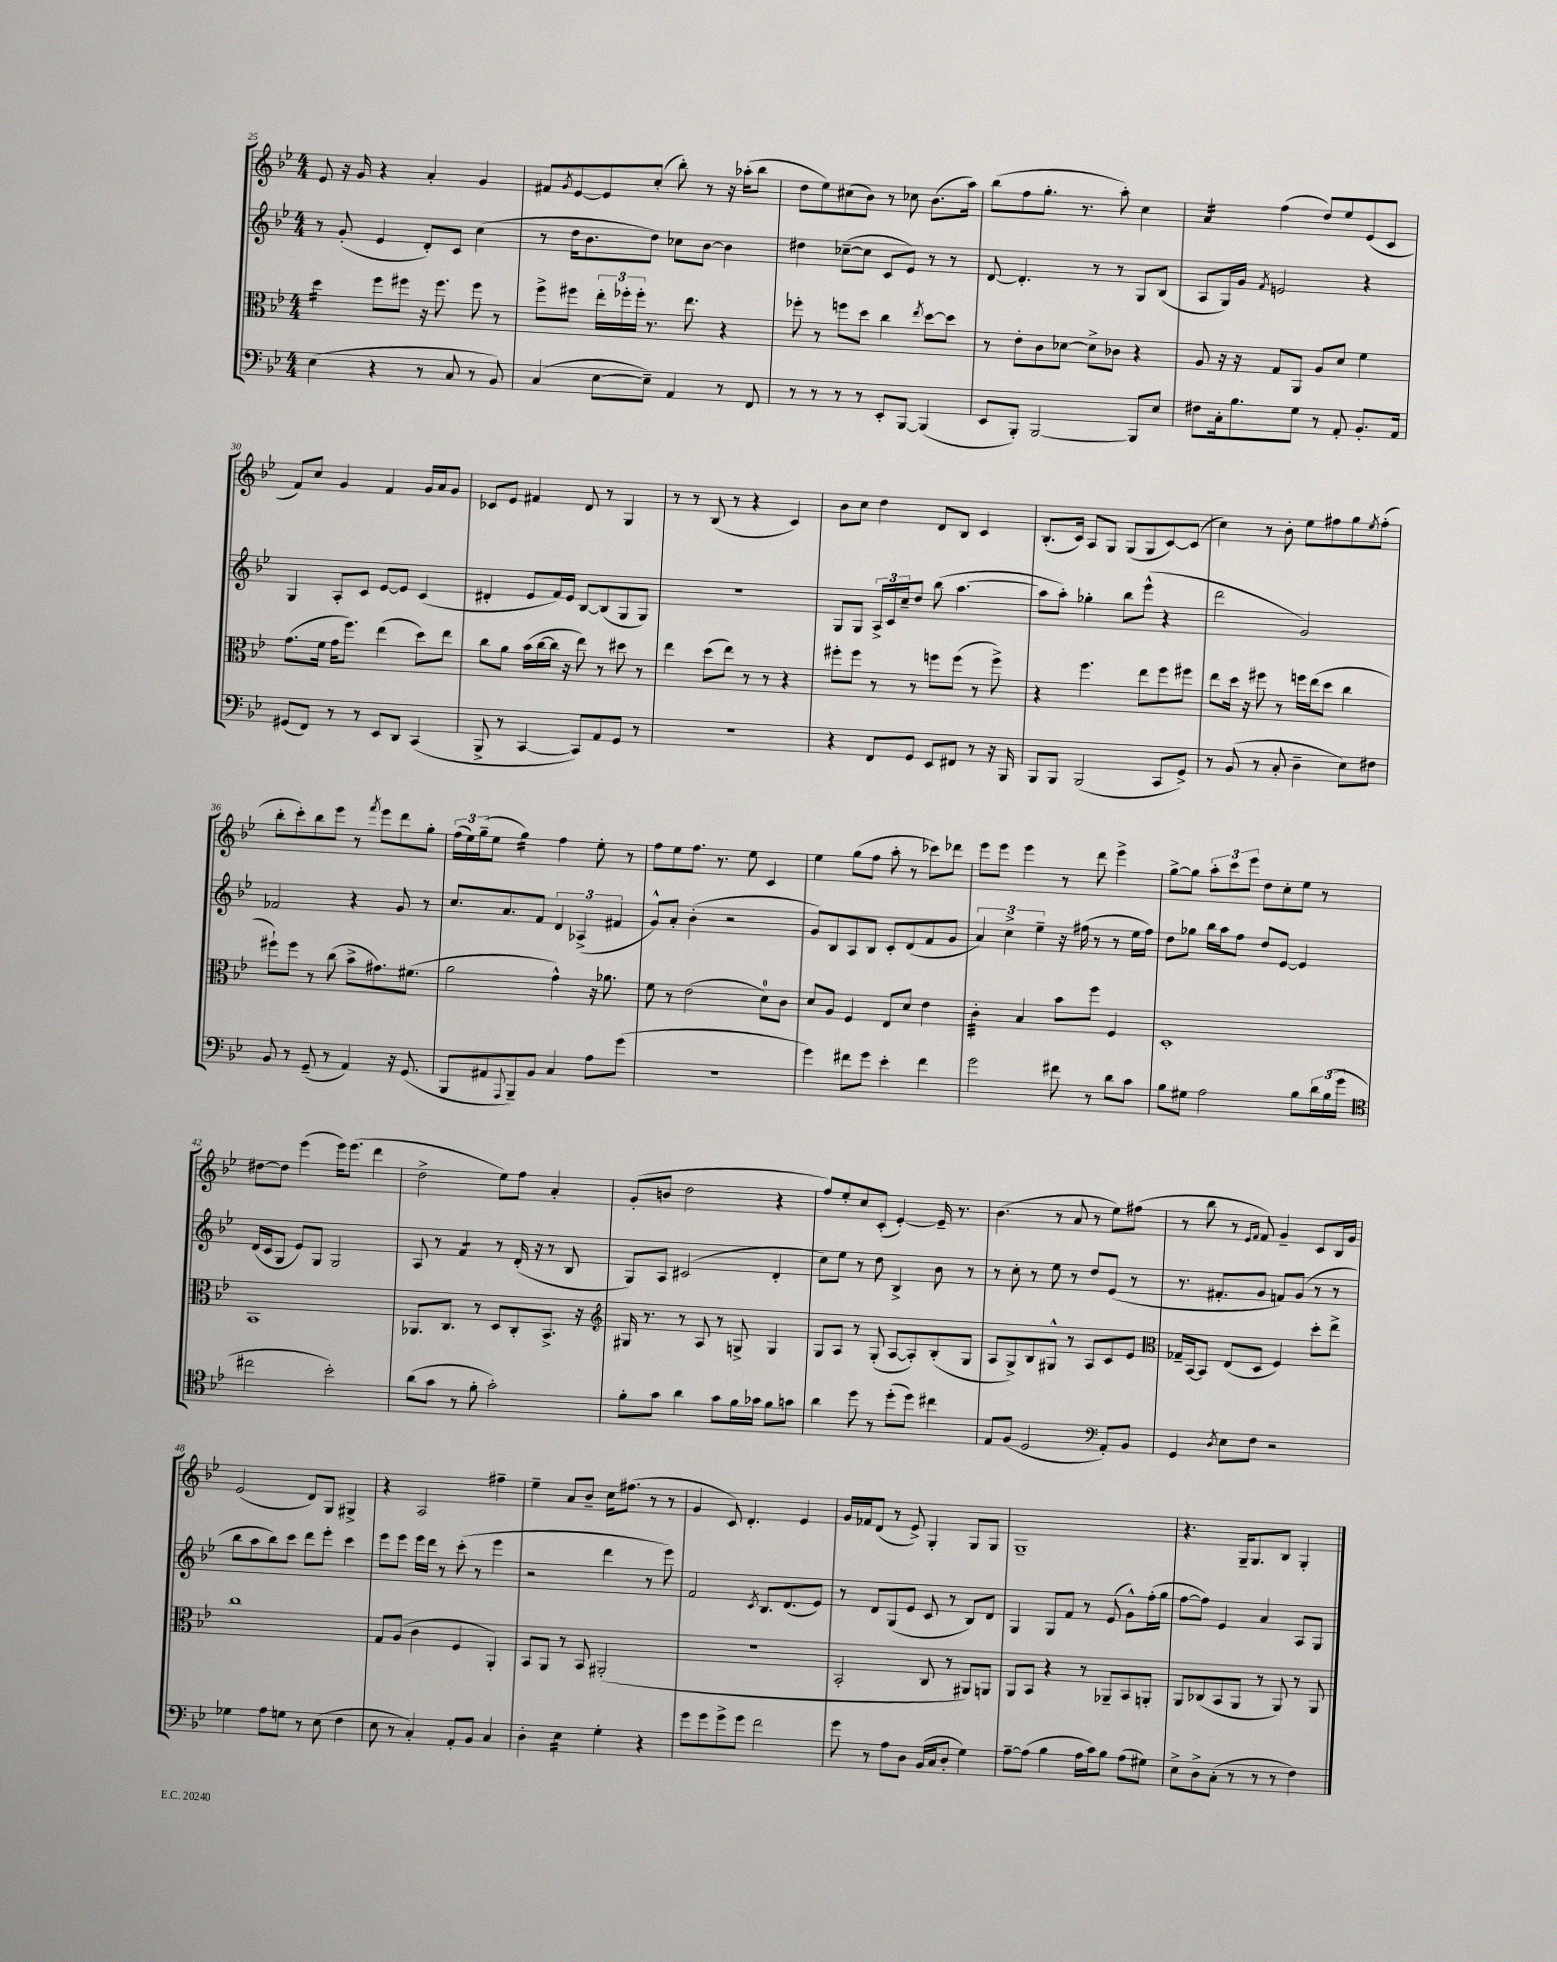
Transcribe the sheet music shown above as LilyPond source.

<<
\new StaffGroup <<
\new Staff = "s0" {
    \clef treble \key bes \major \numericTimeSignature \time 4/4
    ees'8 r16 g'16 r4 a'4-. g'4 |
    fis'8 \acciaccatura { g'8 } ees'8~ ees'8 c''8-.( bes''8-.) r8 r16 aes''16-.( bes''8 |
    d''8 ees''8) cis''8( bes'8) r8 ces''8 bes'8.( a''16) |
    bes''8( f''8 g''8.-. r8. a''8-.) c''4 |
    a'4:16 f''4( d''8) ees''8 ees'8( c'8 |
    f'8) c''8 g'4 f'4 g'16 a'16 g'8 |
    ces'8 ees'8 fis'4 d'8 r8 g4 |
    r8 r8 bes8( r8 r4 c'4) |
    bes'8 c''8 d''4 d'8 bes8 c'4 |
    bes8.-.( c'16) a8 g8 g8( g8 c'8~) c'8( |
    c''4) r8 bes'8-. ees''8 fis''8 g''8 \acciaccatura { ees''8 } fis''8-.( |
    bes''8-. c'''8-.) bes''8 ees'''8 r8 \acciaccatura { f'''8 } ees'''8 d'''8 g''8-. |
    \tuplet 3/2 { f''16( ees''16) g''16--( } ees''8 g''4:16) f''4 ees''8-. r8 |
    f''8 ees''8 f''8. r8. ees''8 c'4 |
    ees''4 g''8( f''8 a''8-. r8 ces'''8) des'''8 |
    ees'''8 ees'''8 ees'''4 r8 d'''8 ees'''4-> |
    g''8~-> g''8 \tuplet 3/2 { a''8-. c'''8 ees'''8 } d''8 c''8-. ees''8 r8 |
    dis''8~ dis''8 ees'''4( ees'''16) ees'''8.( d'''4 |
    d''2-> ees''8) f''8 a'4-. |
    g'8-.( b'8 d''2 r4 |
    f''8) ees''8-. c''8 c'8-.( ees'4~-.) ees'16-- r8. |
    bes'4.( r8 a'8 r8 ees''8) fis''8( |
    r8 bes''8 r8 \grace { ees'16 f'16 } f'8) g'4-- c'8 bes16 g'16 |
    ees'2( d'8) g8 gis4-> |
    r4 a2 fis''4-- |
    ees''4-- a'8 bes'8-- c''16 fis''8.( r8 r8 |
    g'4 c'8) d'4.-. ees'4 |
    g'16 fes'16 d'8( r8 ees'8->) g4-. g8 g8 |
    g1-- |
    r4. g16-- g8. bes8 g4-. \bar "|." |
}
\new Staff = "s1" {
    \clef treble \key bes \major \numericTimeSignature \time 4/4
    r8 g'8-.( ees'4 d'8-.) c'8 c''4( |
    r8 d''16 bes'8. d''8) ces''8 bes'8~ bes'4 |
    dis''4 ces''8~--( ces''8 c'8 ees'8) r8 r8 |
    d'8~ d'4.-. r8 r8 g8 bes8( |
    a8 g16) g'16 \acciaccatura { f'8 } e'2 r4 |
    g4 a8-. c'8 ees'8~ ees'8 c'4( |
    dis'4-. ees'8 f'16) ees'16 bes8~ bes8( g8 g8) |
    R1 |
    g8 g8 \tuplet 3/2 { a16-> c'16 c''16-- } d''8 bes''8( a''4.~ |
    a''8 a''8-.) ges''4-. bes''8 ees'''8-^( r4 |
    d'''2 g'2) |
    fes'2 r4 g'8 r8 |
    c''8. a'8. f'8 \tuplet 3/2 { d'4 aes4->( fis'4 } |
    g'8-^) a'8-. bes'4-.( r2 |
    g'8) bes8 a8 bes8 c'8-. d'8( f'8 g'8 |
    \tuplet 3/2 { a'4) c''4-> ees''4-- } r16 fis''16( r8 r8 ees''16 fis''16) |
    d''8 ges''8 bes''16 a''16 f''8 d''8 ees'8~ ees'4 |
    d'16( c'16 g8 ees'8) g8 g2 |
    a8 r8 f'4:8 r8 d'16-.( r16 r8 bes8 |
    g8) a8 cis'2( d'4-. |
    c''8) ees''8 r8 d''8 bes4-> bes'8 r8 |
    r8 c''8-. r8 ees''8 r8 d''8 ees'8( r8 |
    r8. fis'8.-. g'8 f'8) g'8( r8 r8 |
    bes''8 a''8 bes''8) c'''8 d'''8 ees'''8-. c'''4 |
    ees'''8 ees'''8 ees'''16 d'''16 r8 c'''8-.( r8 ees'''4 |
    r2 d'''4 r8 ees'''8) |
    f'2 \acciaccatura { c'8 } bes8. d'8.( ees'8) |
    r8 d'8 g8( ees'8 c'8 r8 bes8) d'8 |
    g4 g8 f'8 r8 ees'8( g'8-^) f''16-.( g''16 |
    f''8~ f''8) ees'4 a'4 a8 g8 \bar "|." |
}
\new Staff = "s2" {
    \clef alto \key bes \major \numericTimeSignature \time 4/4
    d''4:16 f''8 fis''8 r16 fis''8. fis''8 r8 |
    f''8-> fis''8 \tuplet 3/2 { ees''16-. fes''16-. fes''16-. } r8. ees''8. r4 |
    fes''8-. r8 f''8 d''8 c''4 \acciaccatura { ees''8 } d''8~ d''8 |
    r8 ees'8-. c'8 des'8~ des'8-> ces'8 r4 |
    a8 r16 r16 g8 a,8 a8 d'8 f'4 |
    g'8.( f'16 g'16 f''8.) ees''4( d''8) ees''8 |
    c''8 a'8 bes'16( c''16~ c''16 r16 ees''8) r8 dis''8 r8 |
    ees''4 d''8( ees''8) r8 r8 r4 |
    fis''8-. fis''8 r8 r8 f''8 f''8( r8 f''8->) |
    r4 f''4. ees''8 f''8 fis''8 |
    ees''8 d''16 r16 fis''8 r8 f''16 ees''16( d''8 c''4 |
    fis''8-!) fis''8 r8 c''8( bes'8-> gis'8.) fis'8.( |
    a'2 g'4-^) r16 aes'8. |
    f'8 r8 ees'2( d'8-0) c'8 |
    d'8 a8 f4 ees8 d'8 ees'4 |
    c'4:32-. bes4 bes'8 f''8 f4 |
    d1-. |
    bes,1 |
    aes,8. c8. r8 d8 c8-. bes,8.-> r16 |
    \clef treble gis16 r8. r8 a8 r8 g8-> g4 |
    g8 a8 r8 g8-.( a8~ a8-.) bes8-.( g8 |
    a8 g8->) bes8 gis8-^ r8 a8 c'8 ees'8 |
    \clef alto ges16-- bes,16~ bes,8 ees8( d8 f4) d''8-. ees''8-> |
    c''1 |
    g8 a8( c'4 f4 a,4-.) |
    bes,8 a,8 r8 bes,8 ais,2-.( |
    R1 |
    bes,2-. c8 r8 ais,8) a,8 |
    a,8 bes,8 r4 r8 aes,8-- bes,8 a,8-. |
    a,8 ces8( bes,8 a,8 r8 a,8) r8 a,8 \bar "|." |
}
\new Staff = "s3" {
    \clef bass \key bes \major \numericTimeSignature \time 4/4
    ees4( r4 r8 c8 r8 bes,8) |
    c4( ees8~ ees8--) a,4 r8 f,8 |
    r8 r8 r8 r8 ees,8-. bes,,8~ bes,,4( |
    ees,8 bes,,8-.) bes,,2~ bes,,8 ees8 |
    fis8 c16-. bes8. g8 r8 a,8-. bes,8.-. a,16 |
    gis,8( f,8) r8 r8 ees,8 d,8 c,4( |
    bes,,8-> r8 c,4~ c,8) a,8 g,8 r8 |
    r1 |
    r4 f,8 g,8 ees,8 fis,8 r8 r16 bes,,16 |
    bes,,8 bes,,8 bes,,2( c,8 g,8->) |
    r8 bes,8( r8 c8-. d4-- ees8) fis8 |
    bes,8 r8 g,8--( r8 a,4) r16 g,8.( |
    bes,,8 ais,8 \appoggiatura { a,,8 } bes,,8--) bes,8 c4 a8 g'8( |
    R1 |
    g'4) fis'8 g'8 ees'4-. fis'4 |
    g'2 fis'8 r8 d'8 c'8 |
    bes8 gis8 a2 bes8 \tuplet 3/2 { d'16 bes16( g'16 } |
    \clef tenor cis''2 bes'2-.) |
    a'8( g'8 r8 f'8-. g'2-.) |
    f'8-. g'8 a'4 g'8 f'16 ges'16 f'8 g'8 |
    a'4 d''8 r8 d''8-.( d''8) cis''4 |
    ees8 f8( d2 \clef bass a,8-.) bes,8 |
    g,4 \acciaccatura { d8 } ees8 f8 r2 |
    ges4 a8 g8 r8 ees8( f4 |
    ees8 r8 c4-.) a,8-. bes,8 c4 |
    d4-. ees4:16 g4-. r4 |
    g'8 g'8 g'8-> g'8 f'2 |
    g'8 r8 a8 d8 bes,16( c16 d8-. g4) |
    a8~-- a8( bes4 a16 c'16) bes8 a8( gis8) |
    ees8-> d8-> c8-.( r8 r8 r8 f4) \bar "|." |
}
>>
>>
\layout { \context { \Score currentBarNumber = #25 } }
